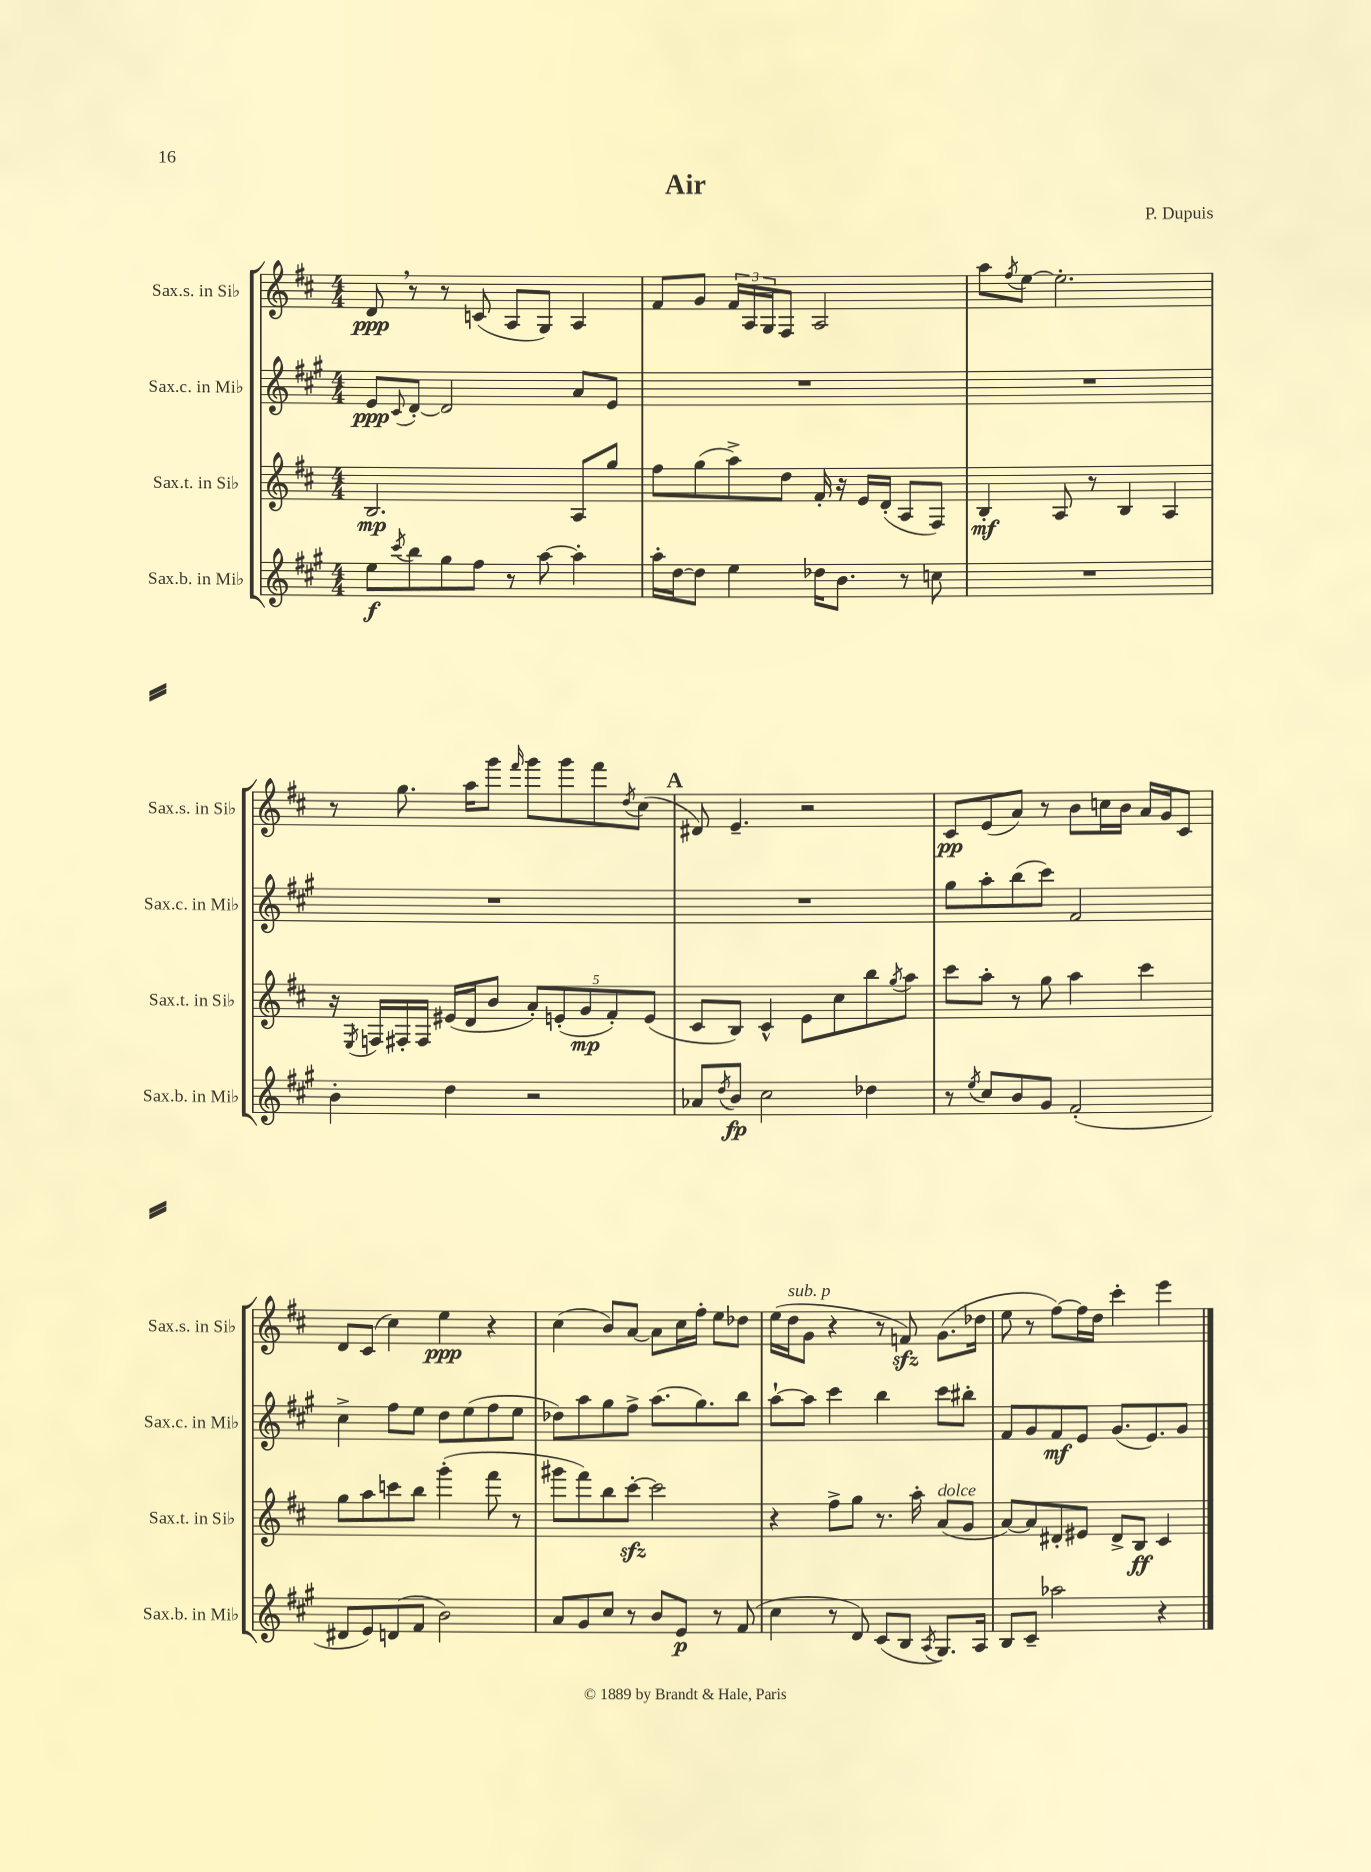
\header { title = "Air" composer = "P. Dupuis" }
<<
\new StaffGroup <<
\new Staff = "s0" \with { instrumentName = "Sax.s. in Sib" shortInstrumentName = "Sax.s. in Sib" } {
    \clef treble \key d \major \numericTimeSignature \time 4/4
    d'8\ppp \breathe r8 r8 c'8( a8 g8) a4 |
    fis'8 g'8 \tuplet 3/2 { fis'16 a16 g16 } fis8 a2 |
    a''8 \acciaccatura { fis''8 } e''8~ e''2.-. |
    r8 g''8. a''16 g'''8 \grace { fis'''16 } g'''8 g'''8 fis'''8 \acciaccatura { d''8 } cis''8( |
    \mark \markup { \bold "A" } dis'8) e'4.-- r2 |
    cis'8\pp e'8( a'8) r8 b'8 c''16 b'16 a'16 g'16 cis'8 |
    d'8 cis'8( cis''4) e''4\ppp r4 |
    cis''4( b'8) a'8~ a'8 cis''16 fis''16-. e''8 des''8 |
    e''16( d''16^\markup { \italic "sub. p" } g'8 r4 r8 f'8\sfz) g'8.( des''16 |
    e''8 r8 fis''8~) fis''16 d''16 cis'''4-. e'''4 \bar "|." |
}
\new Staff = "s1" \with { instrumentName = "Sax.c. in Mib" shortInstrumentName = "Sax.c. in Mib" } {
    \clef treble \key a \major \numericTimeSignature \time 4/4
    e'8\ppp \appoggiatura { cis'8 } d'8~-. d'2 a'8 e'8 |
    R1 |
    R1 |
    R1 |
    \mark \markup { \bold "A" } R1 |
    gis''8 a''8-. b''8( cis'''8) fis'2 |
    cis''4-> fis''8 e''8 d''8 e''8( fis''8 e''8 |
    des''8) a''8 gis''8 fis''8-> a''8.( gis''8.) b''8 |
    a''8~-! a''8 cis'''4 b''4 cis'''8 bis''8-. |
    fis'8 gis'8 fis'8\mf e'8 gis'8.( e'8.) gis'8 \bar "|." |
}
\new Staff = "s2" \with { instrumentName = "Sax.t. in Sib" shortInstrumentName = "Sax.t. in Sib" } {
    \clef treble \key d \major \numericTimeSignature \time 4/4
    b2.\mp a8 g''8 |
    fis''8 g''8( a''8->) d''8 fis'16-. r16 e'16 d'16-.( a8 fis8) |
    b4-.\mf a8 r8 b4 a4 |
    r16 \acciaccatura { e8 } f16 fis16-. fis16 eis'16( d'16 b'8 \tuplet 5/4 { a'8-.) e'8-.( g'8\mp fis'8-.) e'8( } |
    \mark \markup { \bold "A" } cis'8 b8) cis'4-^ e'8 cis''8 b''8 \acciaccatura { g''8 } a''8 |
    cis'''8 a''8-. r8 g''8 a''4 cis'''4 |
    g''8 a''8 c'''8 b''8 g'''4-.( fis'''8 r8 |
    gis'''8 fis'''8) b''8 cis'''8~-.\sfz cis'''2 |
    r4 fis''8-> g''8 r8. a''16-. a'8^\markup { \italic "dolce" }( g'8 |
    a'8~) a'8 dis'8-. eis'8 dis'8-> b8\ff cis'4 \bar "|." |
}
\new Staff = "s3" \with { instrumentName = "Sax.b. in Mib" shortInstrumentName = "Sax.b. in Mib" } {
    \clef treble \key a \major \numericTimeSignature \time 4/4
    e''8\f \acciaccatura { cis'''8 } b''8 gis''8 fis''8 r8 a''8~ a''4-. |
    a''16-. d''16~ d''8 e''4 des''16 b'8. r8 c''8 |
    R1 |
    b'4-. d''4 r2 |
    \mark \markup { \bold "A" } aes'8 \acciaccatura { d''8 } b'8\fp cis''2 des''4 |
    r8 \acciaccatura { e''8 } cis''8 b'8 gis'8 fis'2-.( |
    dis'8 e'8) d'8( fis'8 b'2) |
    a'8 gis'8 cis''8 r8 b'8 e'8\p r8 fis'8( |
    cis''4 r8 d'8) cis'8( b8 \acciaccatura { a8 } gis8.) a16 |
    b8 cis'8-- aes''2 r4 \bar "|." |
}
>>
>>
\layout { \context { \Score \remove "Bar_number_engraver" } }
